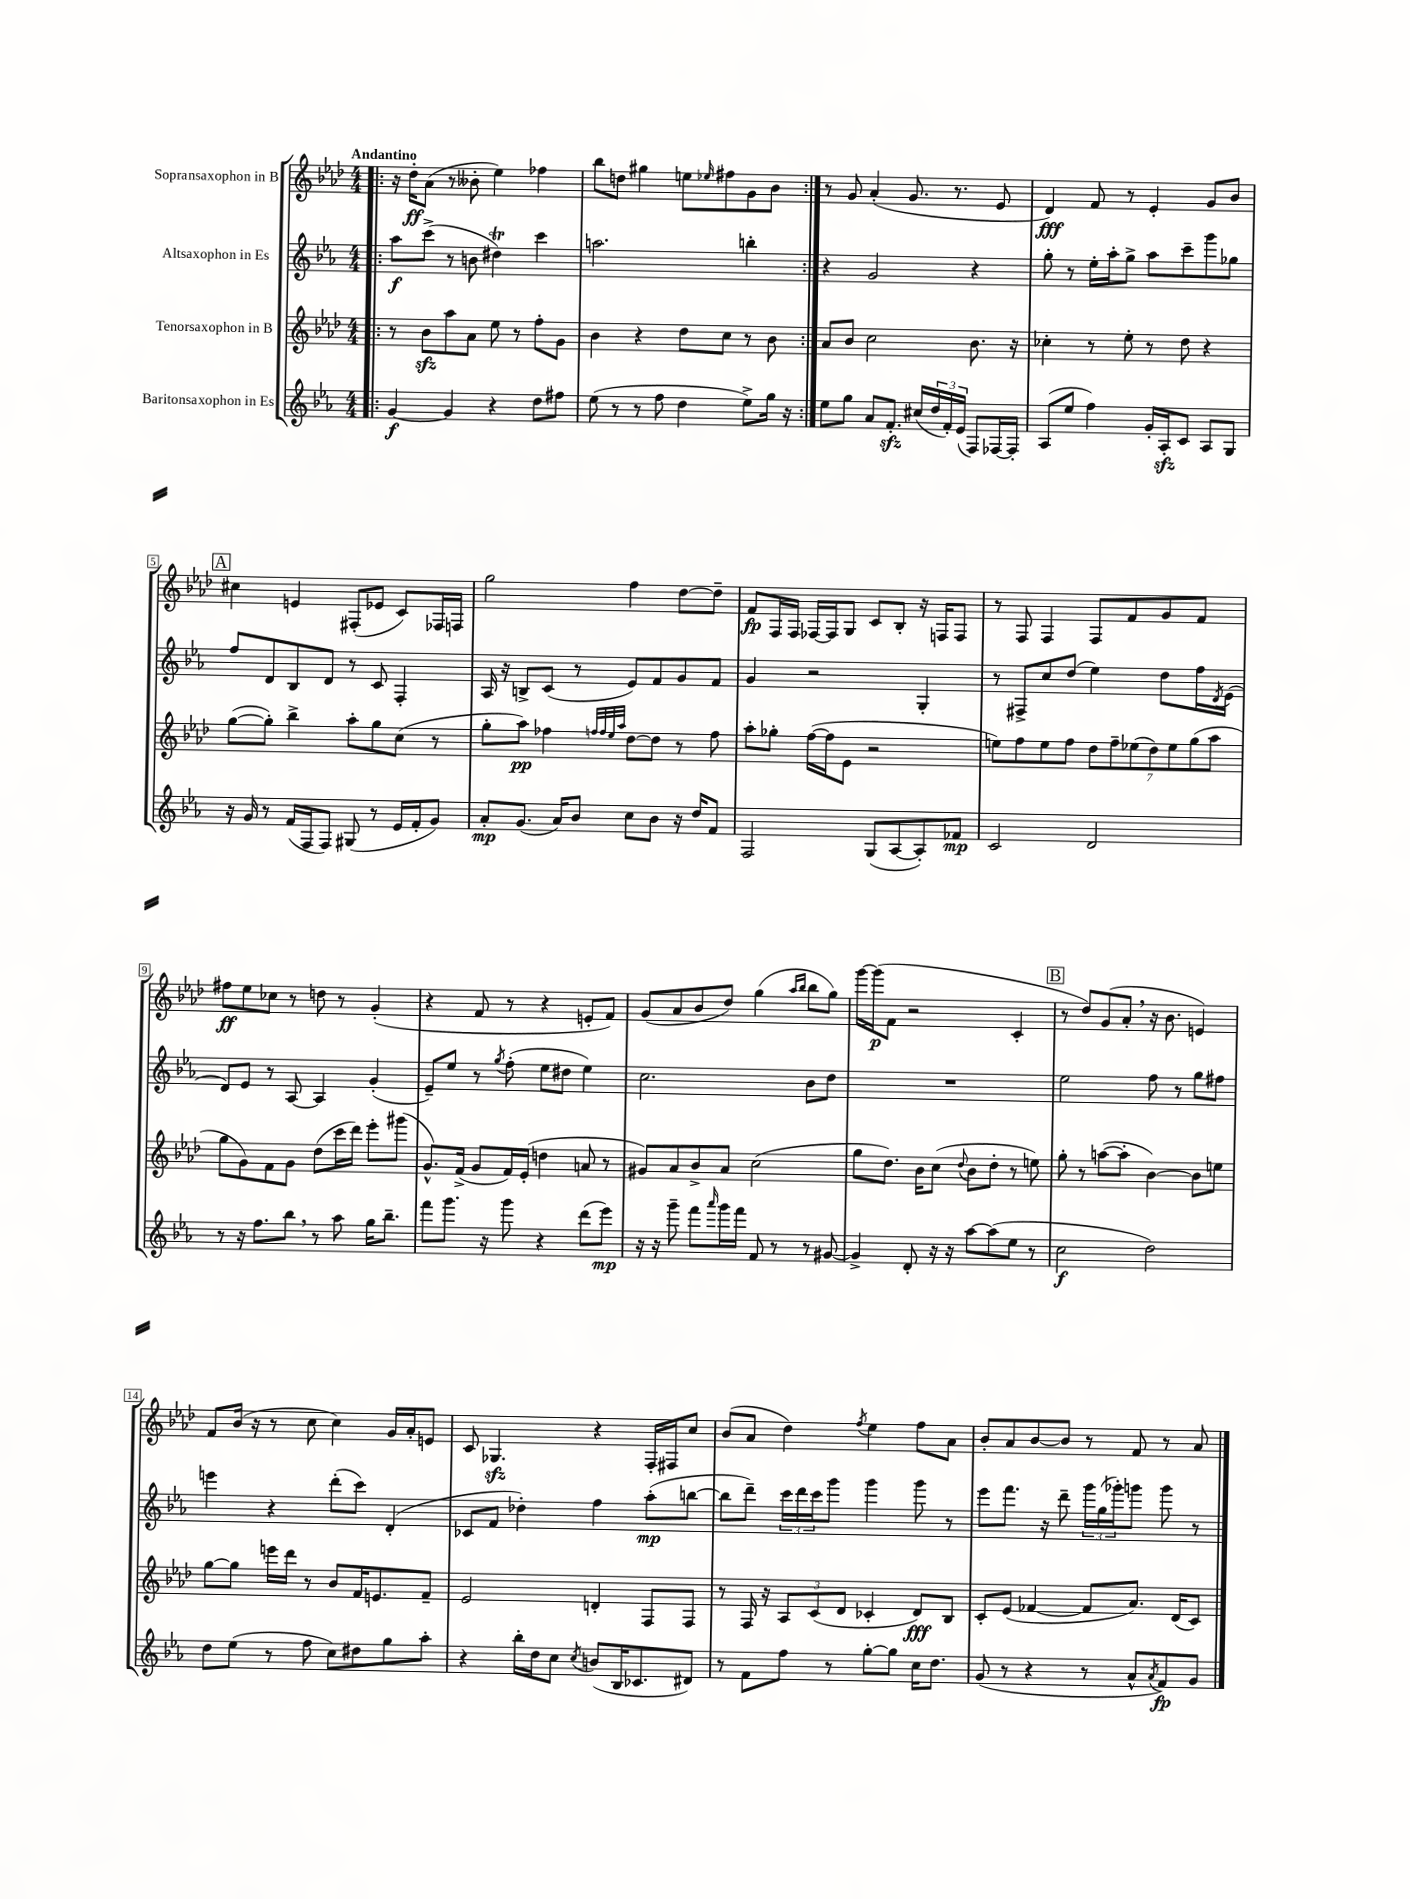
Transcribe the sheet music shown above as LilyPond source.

<<
\new StaffGroup <<
\new Staff = "s0" \with { instrumentName = "Sopransaxophon in B" } {
    \clef treble \key aes \major \numericTimeSignature \time 4/4 \tempo "Andantino"
    \repeat volta 2 { \bar ".|:" r16 des''16-.\ff aes'8( r8 beses'8-. ees''4) fes''4 |
    bes''8 d''8 gis''4 e''8 \grace { ees''16 } fis''8 g'8 bes'8 | }
    r8 g'8 aes'4-.( g'8. r8. ees'8 |
    des'4\fff) f'8 r8 ees'4-. g'8 bes'8 |
    \mark \markup { \box "A" } cis''4 e'4 fis8-.( ees'8 c'8) fes16 f16 |
    g''2 f''4 des''8~ des''8-- |
    f'8\fp f16 f16 fes16~ fes16 g8 c'8 bes8-. r16 f16 f8 |
    r8 f8 f4 f8 f'8 g'8 f'8 |
    fis''8\ff ees''8 ces''8 r8 d''8 r8 g'4-.( |
    r4 f'8 r8 r4 e'8-. f'8) |
    g'8( aes'8 bes'8 des''8) g''4( \grace { aes''16 bes''16 } bes''8 g''8) |
    g'''16~ g'''16\p( f'8 r2 c'4-. |
    \mark \markup { \box "B" } r8 des''8) g'8( aes'8-. \breathe r16 bes'8. e'4) |
    f'8 bes'16( r16 r8 c''8 c''4) g'16 aes'16-. e'8 |
    c'8 ges4.\sfz r4 f16-. fis16 c''8 |
    bes'8( aes'8 des''4) \acciaccatura { f''8 } ees''4 f''8 aes'8 |
    bes'8-. aes'8 bes'8~ bes'8 r8 f'8 r8 aes'8 \bar "|." |
}
\new Staff = "s1" \with { instrumentName = "Altsaxophon in Es" } {
    \clef treble \key ees \major \numericTimeSignature \time 4/4
    \repeat volta 2 { \bar ".|:" aes''8\f c'''8->( r8 b'8 dis''4\trill) c'''4 |
    a''2. b''4-. | }
    r4 g'2 r4 |
    g''8-. r8 ees''16-. aes''16-. g''8-> aes''8 c'''8-- g'''8 ges''8 |
    \mark \markup { \box "A" } f''8 d'8 bes8 d'8 r8 c'8 f4-. |
    aes16 r16 b8-> c'8( r8 ees'8) f'8 g'8 f'8 |
    g'4 r2 g4-. |
    r8 fis8-> c''8 d''8( ees''4) d''8 f''16 \acciaccatura { d'8 } ees'16( |
    d'8) ees'8 r8 aes8~ aes4 g'4-.( |
    ees'8--) ees''8 r8 \acciaccatura { g''8 } f''8-.( ees''8 dis''8 ees''4) |
    c''2. bes'8 d''8 |
    R1 |
    \mark \markup { \box "B" } ees''2 f''8 r8 g''8 fis''8 |
    e'''4 r4 d'''8-.( c'''8) d'4-.( |
    ces'8 f'8 des''4-.) f''4 aes''8-.\mp( b''8~ |
    b''8 d'''8--) \tuplet 3/2 { c'''16 d'''16 c'''16 } g'''8 g'''4 g'''8 r8 |
    ees'''8 f'''8. r16 d'''8-- \tuplet 3/2 { g'''16 g''16( ges'''16-.) } g'''8 g'''8 r8 \bar "|." |
}
\new Staff = "s2" \with { instrumentName = "Tenorsaxophon in B" } {
    \clef treble \key aes \major \numericTimeSignature \time 4/4
    \repeat volta 2 { \bar ".|:" r8 bes'8\sfz aes''8 aes'8 ees''8 r8 f''8-. g'8 |
    bes'4 r4 des''8 c''8 r8 bes'8 | }
    aes'8 bes'8 c''2 bes'8. r16 |
    ces''4-. r8 ees''8-. r8 des''8 r4 |
    \mark \markup { \box "A" } g''8~( g''8-.) bes''4-> aes''8-. g''8 c''8( r8 |
    g''8-. aes''8\pp) fes''4 \grace { f''32 f''32 ees''32 aes''32 } des''8~ des''8 r8 f''8 |
    aes''8-. ges''8-. f''16~( f''16 ees'8 r2 |
    e''8) f''8 e''8 f''8 \tuplet 7/4 { des''8 f''8-- ees''8( des''8) ees''8 g''8( aes''8 } |
    g''8 g'8) f'8 g'8 des''8( c'''16 des'''16) ees'''8-. gis'''8( |
    g'8.-^) f'16->( g'8 f'16) ees'16-.( d''4 a'8 r8 |
    gis'8) aes'8 bes'8-> aes'8 c''2( |
    g''8 des''8.) bes'16 c''8( \appoggiatura { des''8 } bes'8 des''8-. r8 e''8) |
    \mark \markup { \box "B" } g''8-. r8 a''8~( a''8-. bes'4~) bes'8 e''8 |
    g''8~ g''8 e'''16 des'''16 r8 bes'8 f'16 e'8. f'8-- |
    ees'2 d'4-. f8 f8 |
    r8 f16 r16 \tuplet 3/2 { aes8 c'8( des'8 } ces'4-. des'8\fff) bes8 |
    c'8-. ees'8( fes'4~ fes'8 aes'8.) des'16( c'8) \bar "|." |
}
\new Staff = "s3" \with { instrumentName = "Baritonsaxophon in Es" } {
    \clef treble \key ees \major \numericTimeSignature \time 4/4
    \repeat volta 2 { \bar ".|:" g'4~\f g'4 r4 d''8 fis''8 |
    ees''8( r8 r8 f''8 d''4 ees''8->) g''16 r16 | }
    ees''8 g''8 aes'8 f'8.-.\sfz cis''16( \tuplet 3/2 { d''16 f'16-.) ees'16( } f8) fes16~ fes16-. |
    aes8( ees''8 f''4) g'16-. aes16-.\sfz c'8 aes8 g8 |
    \mark \markup { \box "A" } r16 g'16 r8 f'16( f16 f8) gis8( r8 ees'16 f'16-. g'8) |
    aes'8-.\mp g'8.( aes'16) bes'8 c''8 bes'8 r16 d''16 f'8 |
    f2 g8( aes8~ aes8-.) fes'8\mp |
    c'2 d'2 |
    r8 r16 f''8. bes''8 \breathe r8 aes''8 g''16 bes''8.-- |
    f'''8 g'''8. r16 g'''8 r4 d'''8( ees'''8\mp) |
    r16 r16 g'''8-- f'''8 \grace { aes'''16 } g'''16 f'''16 f'8 r8 r8 gis'8~ |
    gis'4-> d'8-. r16 r16 aes''8~ aes''8( ees''8 r8 |
    \mark \markup { \box "B" } c''2\f d''2) |
    d''8 ees''8( r8 f''8 c''8) dis''8 g''8 aes''8-. |
    r4 bes''16-. d''16 c''8 \acciaccatura { c''8 } b'8( bes16 ces'8. dis'8) |
    r8 f'8 f''8 r8 g''8~-. g''8 c''16 d''8. |
    g'8( r8 r4 r8 aes'8-^ \acciaccatura { aes'8 } f'8\fp) g'8 \bar "|." |
}
>>
>>
\layout { \context { \Score \override BarNumber.stencil = #(make-stencil-boxer 0.1 0.3 ly:text-interface::print) } }
